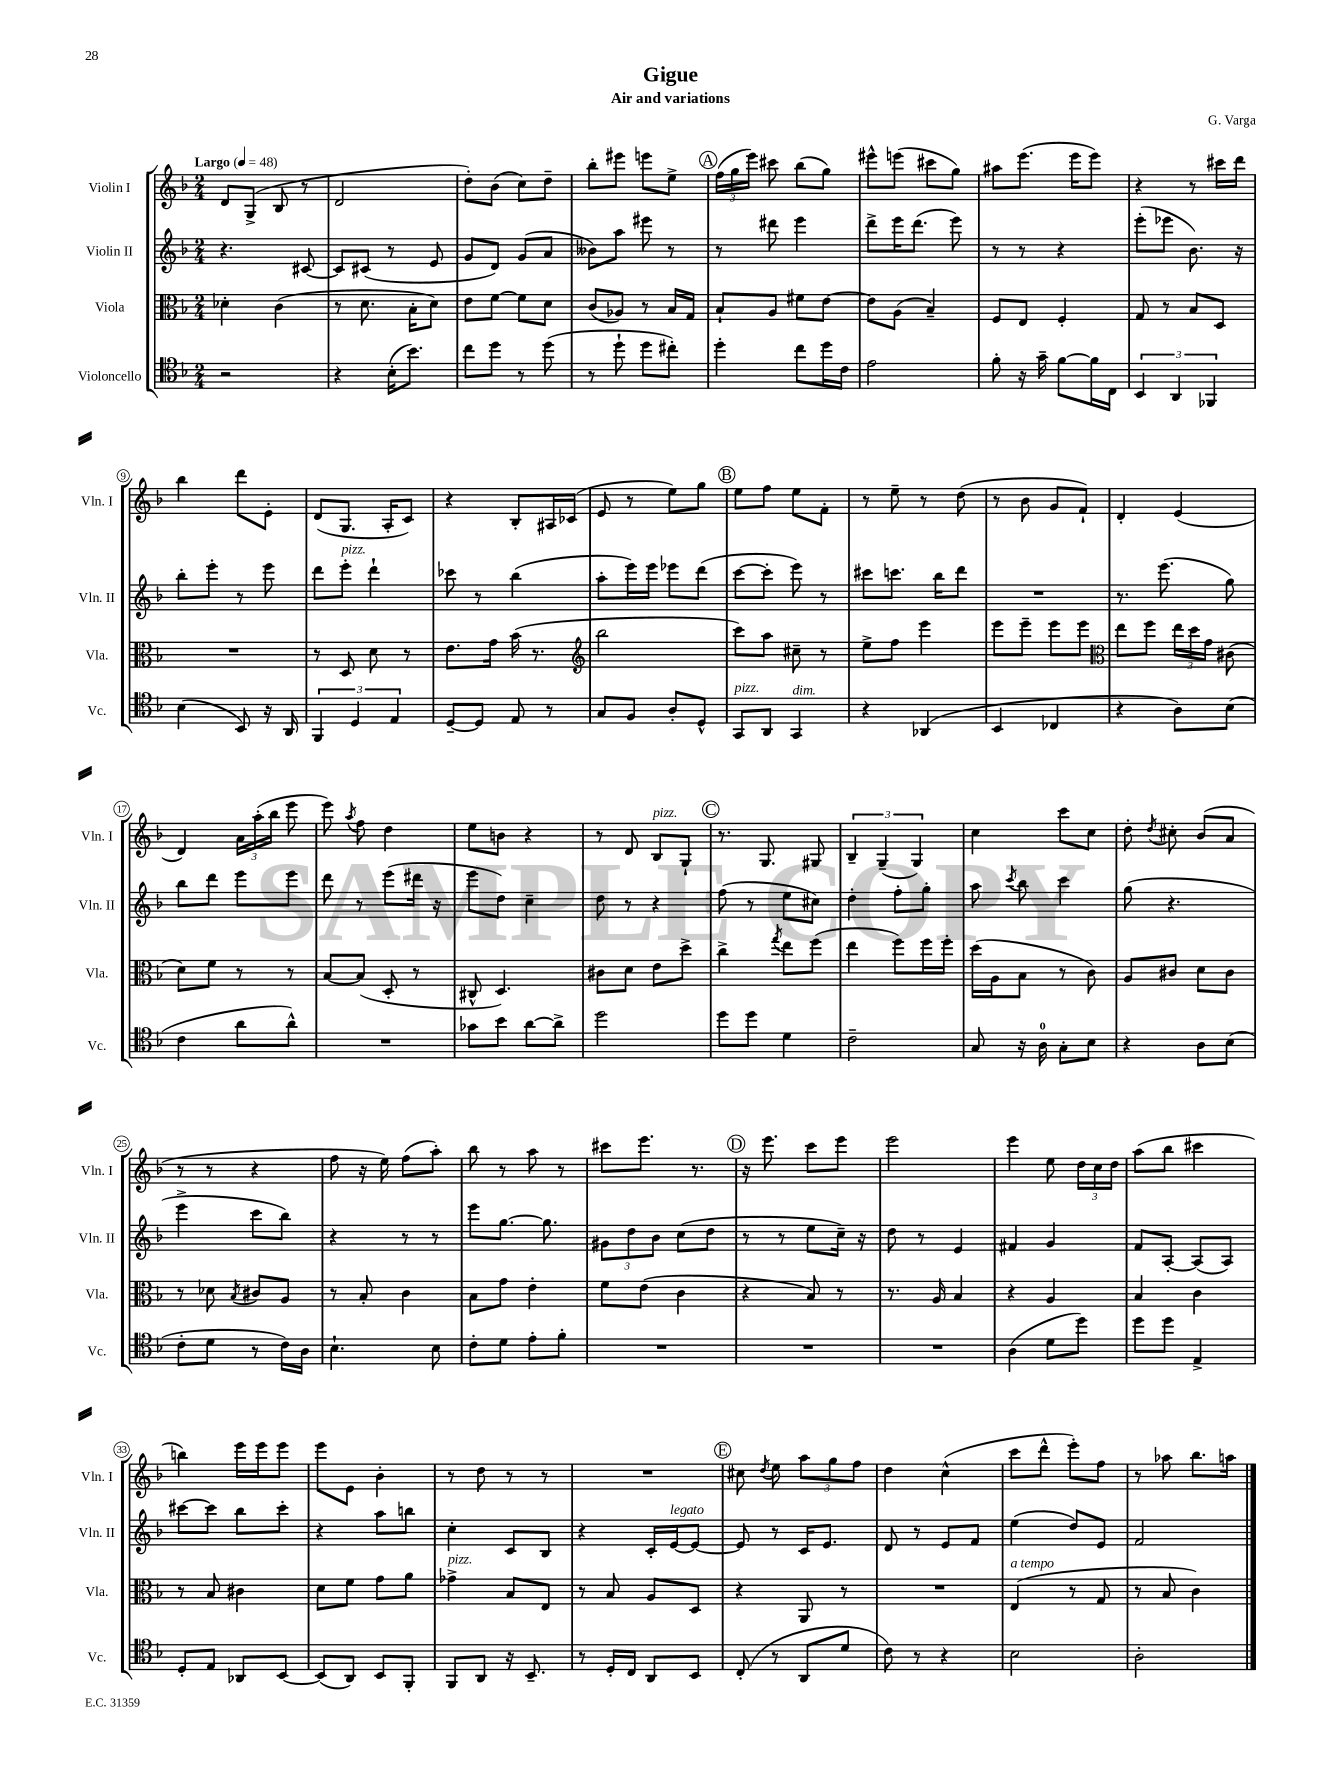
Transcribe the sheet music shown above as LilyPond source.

\header { title = "Gigue" composer = "G. Varga" subtitle = "Air and variations" }
<<
\new StaffGroup <<
\new Staff = "s0" \with { instrumentName = "Violin I" shortInstrumentName = "Vln. I" } {
    \clef treble \key f \major \numericTimeSignature \time 2/4 \tempo "Largo" 4 = 48
    \autoBeamOff d'8[ g8]->( bes8 r8 |
    d'2 |
    d''8[-.) bes'8]( c''8[) d''8]-- |
    bes''8[-. eis'''8] e'''8[ e''8]-> |
    \mark \markup { \circle "A" } \tuplet 3/2 { f''16[( g''16 e'''16]) } cis'''8 bes''8[( g''8]) |
    eis'''8[-^ e'''8]( cis'''8[ g''8]) |
    ais''8[ e'''8.]( e'''16[ e'''8]) |
    r4 r8 cis'''16[ d'''16] |
    bes''4 d'''8[ e'8]-. |
    d'8[( g8.] a16[-. c'8]) |
    r4 bes8[-. ais16 ces'16]( |
    e'8 r8 e''8[) g''8] |
    \mark \markup { \circle "B" } e''8[ f''8] e''8[ f'8]-. |
    r8 e''8-- r8 d''8( |
    r8 bes'8 g'8[ f'8]-!) |
    d'4-. e'4( |
    d'4) \tuplet 3/2 { a'16[ a''16-.( bes''16] } e'''8 |
    e'''8) \acciaccatura { a''8 } f''8 d''4 |
    e''8[ b'8] r4 |
    r8 d'8 bes8[^\markup { \italic "pizz." } g8]-! |
    \mark \markup { \circle "C" } r8. g8. gis8 |
    \tuplet 3/2 { bes4-- g4--( g4) } |
    c''4 c'''8[ c''8] |
    d''8-. \acciaccatura { d''8 } cis''8-. bes'8[( a'8] |
    r8 r8 r4 |
    f''8 r16 e''16) f''8[( a''8]-.) |
    bes''8 r8 a''8 r8 |
    cis'''8[ e'''8.] r8. |
    \mark \markup { \circle "D" } r16 e'''8. c'''8[ e'''8] |
    e'''2 |
    e'''4 e''8 \tuplet 3/2 { d''16[ c''16 d''16] } |
    a''8[( bes''8] cis'''4 |
    b''4) e'''16[ e'''16 e'''8] |
    e'''8[ e'8] bes'4-. |
    r8 d''8 r8 r8 |
    R2 |
    \mark \markup { \circle "E" } cis''8 \acciaccatura { d''8 } e''8 \tuplet 3/2 { a''8[ g''8 f''8] } |
    d''4 c''4-^( |
    c'''8[ d'''8]-^ e'''8[-.) f''8] |
    r8 aes''8 bes''8.[ a''16] \bar "|." |
}
\new Staff = "s1" \with { instrumentName = "Violin II" shortInstrumentName = "Vln. II" } {
    \clef treble \key f \major \numericTimeSignature \time 2/4
    \autoBeamOff r4. cis'8~ |
    cis'8[ cis'8]( r8 e'8 |
    g'8[ d'8]) g'8[( a'8] |
    beses'8[) a''8] eis'''8 r8 |
    \mark \markup { \circle "A" } r8 dis'''8 e'''4 |
    d'''8[-> e'''16 d'''8.]( e'''8) |
    r8 r8 r4 |
    e'''8[-.( ees'''8] bes'8.) r16 |
    bes''8[-. e'''8]-. r8 e'''8 |
    d'''8[ e'''8]-.^\markup { \italic "pizz." } d'''4-! |
    ces'''8 r8 bes''4( |
    a''8[-. e'''16) e'''16] ees'''8[ d'''8]( |
    \mark \markup { \circle "B" } c'''8[~ c'''8]-. e'''8) r8 |
    cis'''8[ c'''8.] bes''16[ d'''8] |
    R2 |
    r8. e'''8.( g''8) |
    bes''8[ d'''8] e'''8[ e'''8] |
    d'''8 r8 e'''8[( dis'''16] r16 |
    e'''8[ d''8]) c''4-- |
    d''8 r8 r4 |
    \mark \markup { \circle "C" } f''8( r8 e''8[ cis''8]) |
    d''4-. f''8[-. g''8]-. |
    a''8 \acciaccatura { c'''8 } bes''8 c'''4 |
    g''8( r4. |
    e'''4-> c'''8[ bes''8]) |
    r4 r8 r8 |
    e'''8[ g''8.]~ g''8. |
    \tuplet 3/2 { gis'8[ d''8 bes'8] } c''8[( d''8] |
    \mark \markup { \circle "D" } r8 r8 e''8[ c''16]--) r16 |
    d''8 r8 e'4 |
    fis'4 g'4 |
    f'8[ a8]~-. a8[( a8]) |
    cis'''8[~ cis'''8] bes''8[ cis'''8]-. |
    r4 a''8[ b''8] |
    c''4-. c'8[ bes8] |
    r4 c'16[-. e'16~^\markup { \italic "legato" } e'8]~ |
    \mark \markup { \circle "E" } e'8 r8 c'16[ e'8.] |
    d'8 r8 e'8[ f'8] |
    e''4( d''8[) e'8] |
    f'2 \bar "|." |
}
\new Staff = "s2" \with { instrumentName = "Viola" shortInstrumentName = "Vla." } {
    \clef alto \key f \major \numericTimeSignature \time 2/4
    \autoBeamOff des'4-. c'4( |
    r8 d'8. bes16[-. d'8]) |
    e'8[ f'8]~ f'8[ d'8] |
    c'8[( aes8]) r8 bes16[ g16] |
    \mark \markup { \circle "A" } bes8[-! a8] fis'8[ e'8]~ |
    e'8[ a8]( bes4--) |
    f8[ e8] f4-. |
    g8 r8 bes8[ d8] |
    R2 |
    r8 d8 d'8 r8 |
    e'8.[ g'16] bes'16( r8. |
    \clef treble bes''2 |
    \mark \markup { \circle "B" } c'''8[) a''8] cis''8-- r8 |
    e''8[-> f''8] e'''4 |
    e'''8[ e'''8]-- e'''8[ e'''8] |
    \clef alto e''8[ f''8] \tuplet 3/2 { e''16[ d''16 g'16] } cis'8( |
    d'8[) f'8] r8 r8 |
    bes8[~ bes8]( d8-. r8 |
    cis8-^ d4.) |
    cis'8[ d'8] e'8[ d''8]-> |
    \mark \markup { \circle "C" } c''4-> \acciaccatura { g''8 } e''8[ f''8]( |
    e''4 f''8[) f''16 f''16]-. |
    d''16[( a16 bes8] r8 c'8) |
    a8[ cis'8] d'8[ cis'8] |
    r8 des'8 \acciaccatura { bes8 } cis'8[ a8] |
    r8 bes8-. c'4 |
    bes8[ g'8] e'4-. |
    f'8[ e'8]( c'4 |
    \mark \markup { \circle "D" } r4 bes8) r8 |
    r8. a16 bes4 |
    r4 a4 |
    bes4 c'4 |
    r8 bes8 cis'4 |
    d'8[ f'8] g'8[ a'8] |
    ges'4->^\markup { \italic "pizz." } bes8[ e8] |
    r8 bes8 a8[ d8] |
    \mark \markup { \circle "E" } r4 a,8 r8 |
    R2 |
    e4^\markup { \italic "a tempo" }( r8 g8 |
    r8 bes8 c'4) \bar "|." |
}
\new Staff = "s3" \with { instrumentName = "Violoncello" shortInstrumentName = "Vc." } {
    \clef tenor \key f \major \numericTimeSignature \time 2/4
    \autoBeamOff r2 |
    r4 bes16[-.( bes'8.]) |
    c''8[ d''8] r8 d''8( |
    r8 d''8-! d''8[ cis''8]-.) |
    \mark \markup { \circle "A" } d''4-. c''8[ d''16 c'16] |
    e'2 |
    f'8-. r16 g'16-- f'8[~ f'16 c16] |
    \tuplet 3/2 { bes,4 a,4 fes,4 } |
    bes4( bes,8) r16 a,16 |
    \tuplet 3/2 { f,4 d4 e4 } |
    d8[~-- d8] e8 r8 |
    g8[ f8] a8[-. d8]-^ |
    \mark \markup { \circle "B" } g,8[^\markup { \italic "pizz." } a,8] g,4^\markup { \italic "dim." } |
    r4 aes,4( |
    bes,4 ces4 |
    r4 a8[) bes8]( |
    c'4 a'8[ a'8]-^) |
    R2 |
    ges'8[ bes'8] a'8[~ a'8]-> |
    d''2 |
    \mark \markup { \circle "C" } d''8[ d''8] d'4 |
    c'2-- |
    g8 r16 a16-0 g8[-. bes8] |
    r4 a8[ bes8]( |
    c'8[-. d'8] r8 c'16[) a16] |
    bes4.-! bes8 |
    c'8[-. d'8] e'8[-. f'8]-. |
    R2 |
    \mark \markup { \circle "D" } R2 |
    R2 |
    a4( d'8[ d''8]) |
    d''8[ d''8] e4-> |
    d8[-. e8] aes,8[ bes,8]~ |
    bes,8[( a,8]) bes,8[ f,8]-. |
    f,8[ a,8] r16 bes,8.-- |
    r8 d16[-. c16] a,8[ bes,8] |
    \mark \markup { \circle "E" } c8-.( r8 a,8[ d'8] |
    c'8) r8 r4 |
    bes2 |
    a2-. \bar "|." |
}
>>
>>
\layout { \context { \Score \override BarNumber.stencil = #(make-stencil-circler 0.1 0.3 ly:text-interface::print) } }
